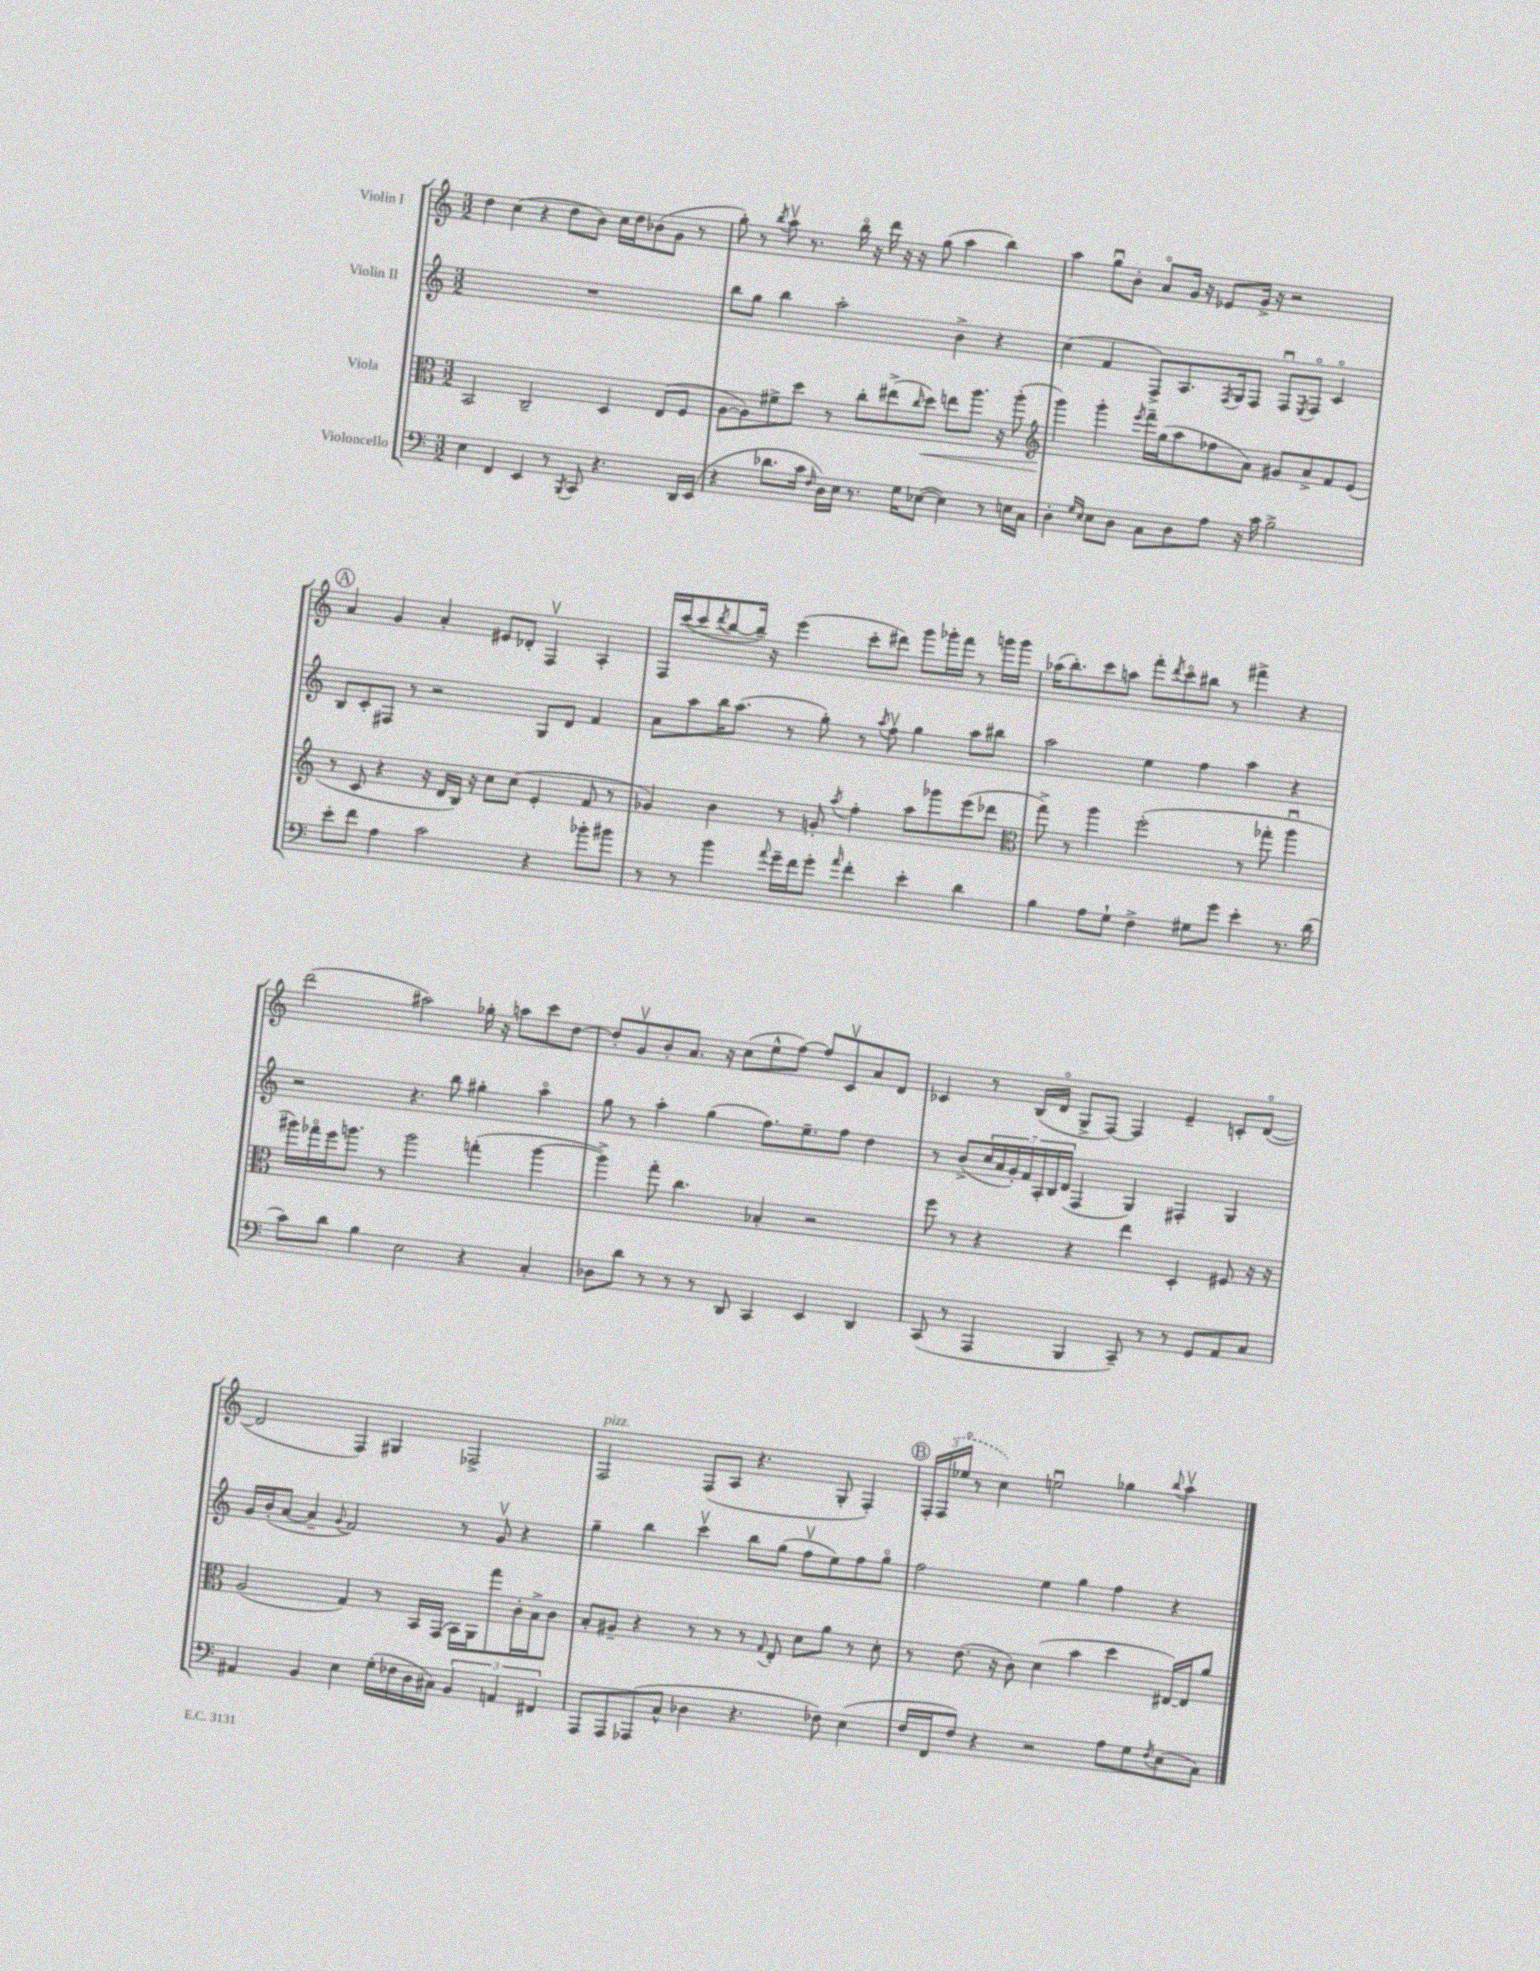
<<
\new StaffGroup <<
\new Staff = "s0" \with { instrumentName = "Violin I" } {
    \clef treble \key c \major \numericTimeSignature \time 3/2
    d''4 c''4( r4 d''8 b'8) c''16 d''16 bes'8( g'8 r8 |
    g''8-.) r8 \acciaccatura { b''8 } a''8\upbow r8. b''16\flageolet r16 d'''16 r16 r16 g''8( a''4 b''4) |
    a''4 g''8\downbow b'8-. a'8\flageolet g'16 r16 ees'8 g'16-> r16 r2 |
    \mark \markup { \circle "A" } a'4 g'4 a'4-. eis'8 des'8-. f4\upbow a4-. |
    f16 c'''16~( c'''8 \acciaccatura { d'''8 } b''8~ b''16--) r16 e'''4( c'''8-. dis'''8) g'''8 ges'''16-. f'''16 r8 g'''16 g'''16 |
    aes''16( b''8.-.) c'''8 a''8 f'''8-. \acciaccatura { d'''8 } c'''8\flageolet bis''8 r8 fis'''4-> r4 |
    d'''2( ais''2) ges''16-. r16 a''8 c'''8 d''8~ |
    d''8-. g'8\upbow b'8-. a'8. r16 c''8( e''8-^ f''8~) f''8 c'8\upbow a'8 d'8 |
    ces'4 r8 b16( d'16\flageolet g8-> f8~) f4 e'4-- c'8-. d'8~\flageolet( |
    d'2 f4) gis4 fes2-> |
    f2^\markup { \italic "pizz." } f8( a8 r4. g8-. f4-.) |
    \mark \markup { \circle "B" } \tuplet 3/2 { f16-. \once \slurDashed f16( ees''16\flageolet } r8 c''4) e''2\downbow ges''4 \appoggiatura { b''8 } a''4\upbow \bar "|." |
}
\new Staff = "s1" \with { instrumentName = "Violin II" } {
    \clef treble \key c \major \numericTimeSignature \time 3/2
    R1. |
    b''8 g''8 b''4 a''2-. b'4-> r4 |
    c''4( f'4 f8->) a8. \acciaccatura { f8 } g16 f8 f8\downbow \acciaccatura { e8 } f8\flageolet c'4\flageolet |
    \mark \markup { \circle "A" } b8 c'8-. fis8 r8 r2 g8 d'8 f'4 |
    a'8 a''8 b''16 a''8.( r8 g''8-.) r8 \acciaccatura { a''8 } f''8\upbow g''4 a''8 bis''8 |
    a''2 e''4 f''4 a''4 r4 |
    r2 r4. b''8 gis''4-. a''4\flageolet |
    g''8 r8 a''4-. g''4( f''8.) e''8.-- f''8 d''4 |
    r8 b'8->( \tuplet 7/4 { c''16 a'16 g'16-.) f'16 a16-. b16 d'16( } f4 g4) fis4-. g4 |
    g'16 b'16-.( a'8~ a'4-- \appoggiatura { g'8 } f'2) r8 g'8\upbow r4 |
    g''4-- b''4 c'''4\upbow b''8 g''8( f''8\upbow e''8) f''8 g''8\flageolet |
    \mark \markup { \circle "B" } f''2 e''4 g''4 f''4 r4 \bar "|." |
}
\new Staff = "s2" \with { instrumentName = "Viola" } {
    \clef alto \key c \major \numericTimeSignature \time 3/2
    b,2 c2-- d4 e8( f8 |
    a8~ a8) fis'8-> d''8 r8 c''8-. eis''8->( \grace { c''16 } d''8\<) e''8 a''8. r16 a''8-.( |
    \clef treble g'''4\!) g'''4-. \acciaccatura { e'''8 } f'''16-- g''16( a''8 fes''8 a'8) gis'8 a'8-> f'8 e'8( |
    \mark \markup { \circle "A" } r8 c'8 r4 r16 d'16 b16) r16 c''8 c''8( e'4-. f'8 r8 |
    ges'4) b'4 r8 g'8-. \acciaccatura { a''8 } f''4-. a''8 ges'''8 e'''8( des'''8 |
    \clef alto g''8->) r8 a''4 f''2-.( r8 ges''8-. a''4\downbow |
    ais''16) ges''16\flageolet f''16 a''8. r8 a''2 g''4-.( a''4~ |
    a''4->) g''8-. c''4. bes4-. r2 |
    f''8 r8 r4 r4 e''4 d4-. fis8 r16 r16 |
    a2( g4) r8 b,16 g,16( b,16) a,16 g''8 c'16-. b16-> c'8 |
    b8-. ais8-- r4 r8 r8 r8 \appoggiatura { g8 } e8-. d'8 a'8 r8 d'8-. |
    \mark \markup { \circle "B" } r8 e'8.( r16 c'8) d'4( b'4 d''4 eis16~) eis16 a'8 \bar "|." |
}
\new Staff = "s3" \with { instrumentName = "Violoncello" } {
    \clef bass \key c \major \numericTimeSignature \time 3/2
    e4 f,4 e,4 r8 \acciaccatura { b,,8 } c,8 r4. d,16 e,16( |
    r4 des'8. c'16 \grace { f16 } d16) e16 r8. g16 ees8~( ees4) r8 e16 c16 |
    d4-. \grace { g16 e16 } e8 d8 c8 d8 a8 r16 c'16 b2-> |
    \mark \markup { \circle "A" } e'8-. f'8 a4 c'2 r4 bes'8-. bis'8 |
    r8 r8 b'4 \appoggiatura { a'8 } g'16-- f'16 g'8-. \grace { a'16 } f'4-. e'4-. d'4 |
    b4 a8 g8-! f4-> gis8 g'8 e'4-. r8. d'16( |
    c'8) d'8 b4 e2 r4 c4-. |
    des8 d'8 r8 r8 r8 d,8 c,4 e,4 d,4 |
    c,8( r8 a,,4 b,,4 c,8--) r8 r8 g,8 a,8 c8 |
    ais,4 b,4 e4 g16-.( fes16 d16 cis16) \tuplet 3/2 { b,4 a,4 fis,4 } |
    a,,8 a,,8 aes,,8( c8-^ des4 r4. fes8) e4( |
    \mark \markup { \circle "B" } f16 f,16 f8) r4 r2 a8 g8 \acciaccatura { f8 } e8( c8) \bar "|." |
}
>>
>>
\layout { \context { \Score \remove "Bar_number_engraver" } }
